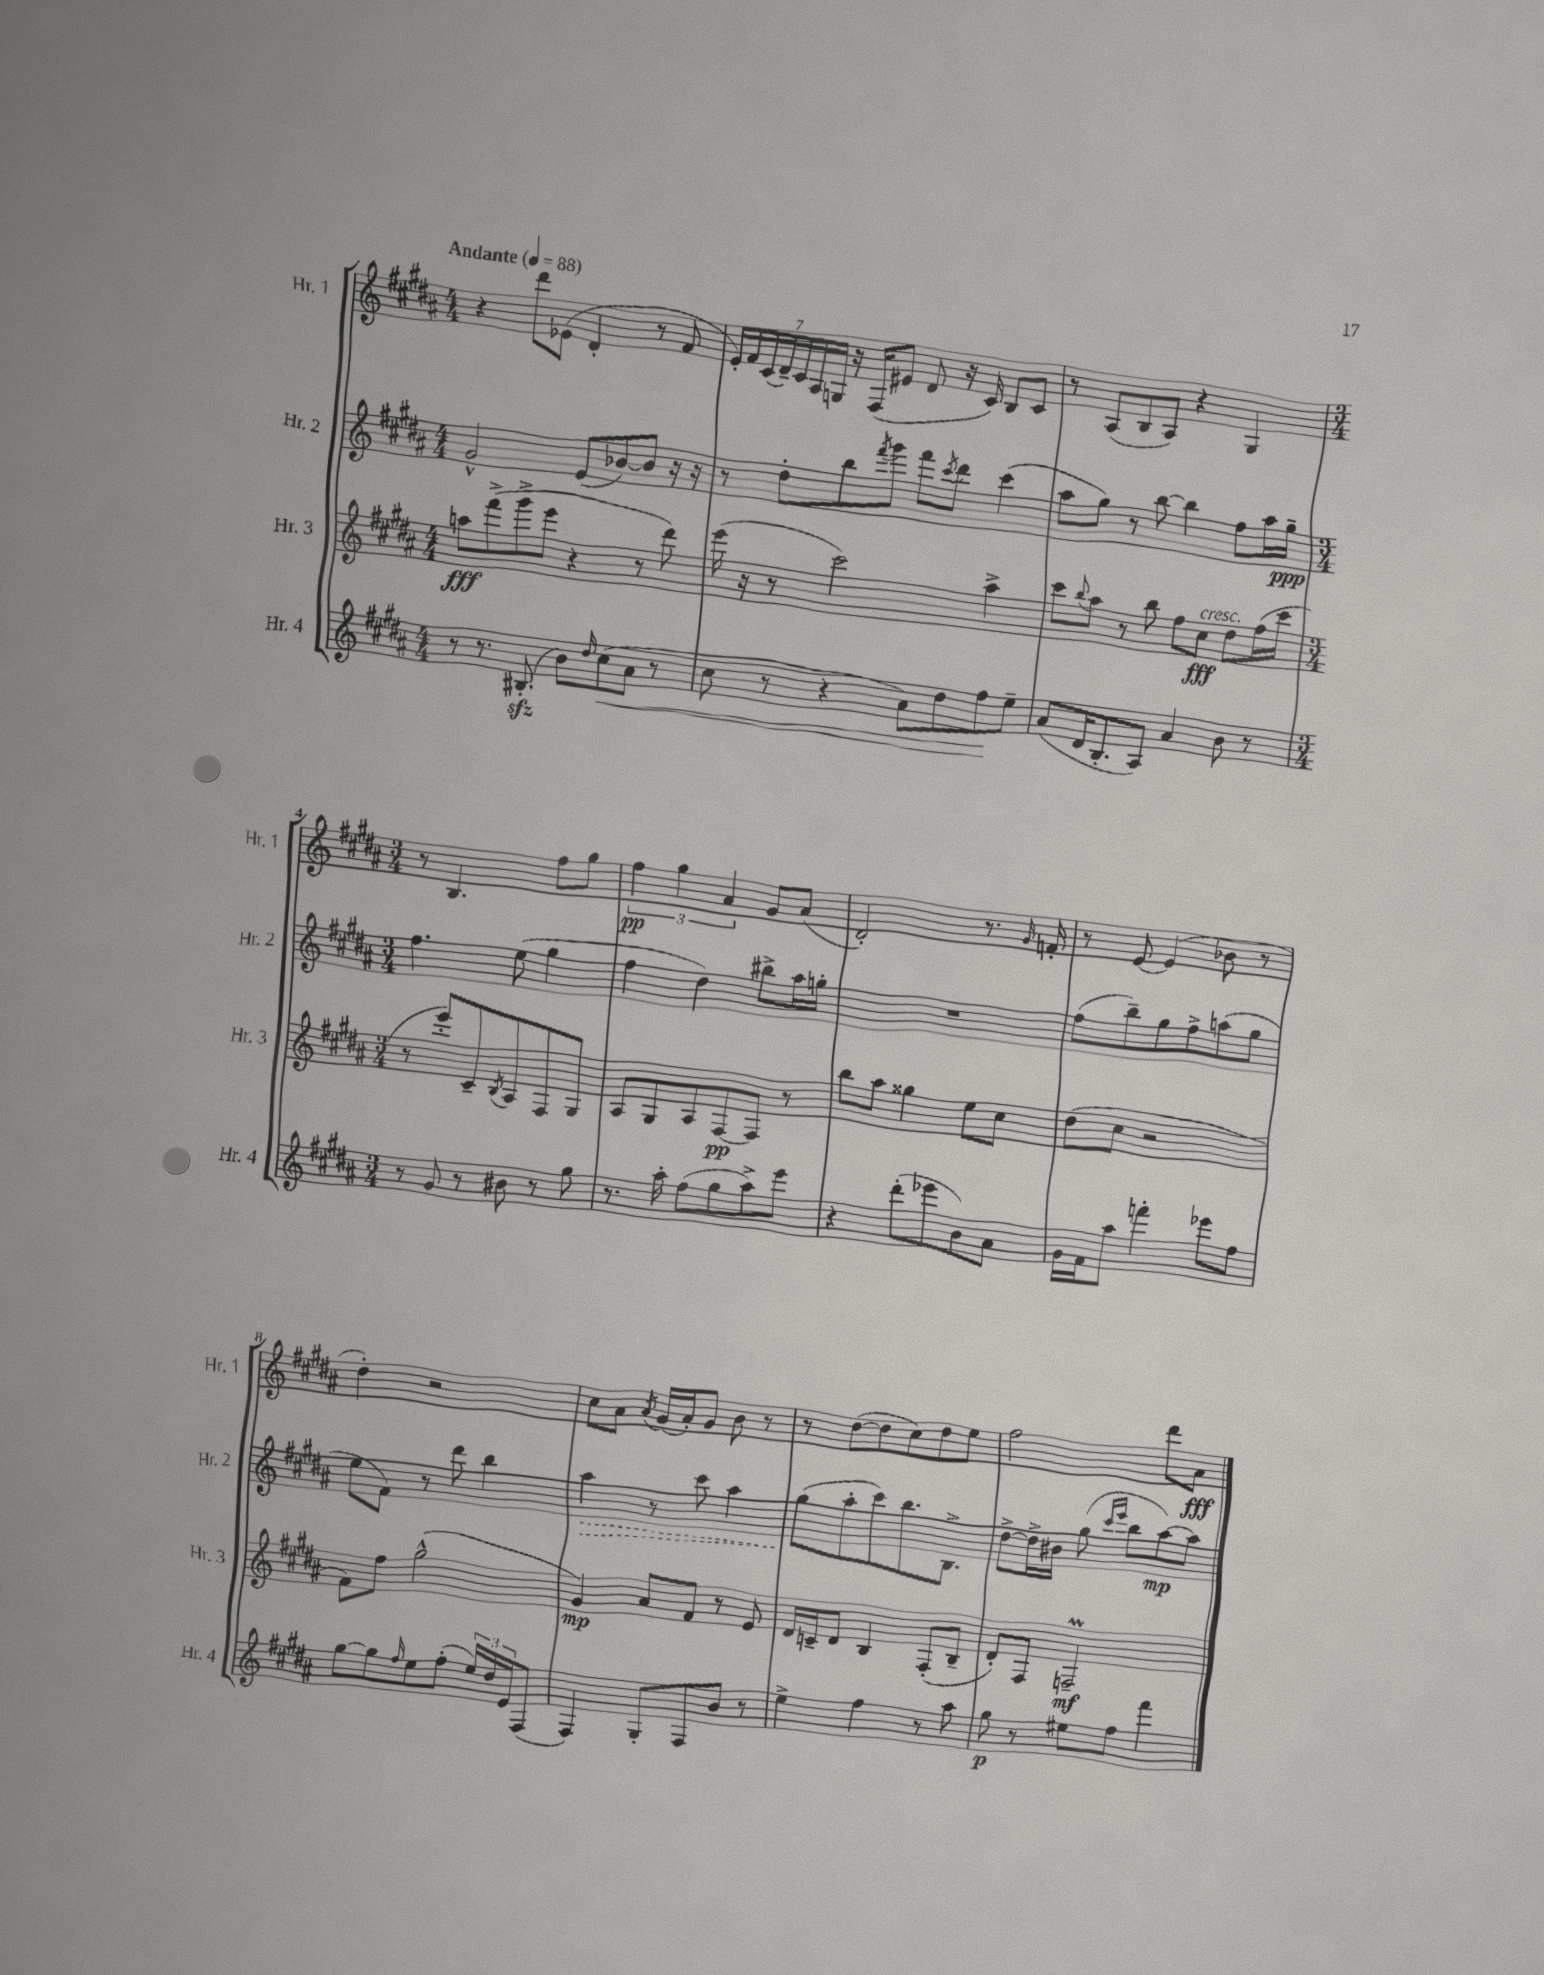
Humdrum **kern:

**kern	**dynam	**kern	**dynam	**kern	**dynam	**kern	**dynam
*part4	*part4	*part3	*part3	*part2	*part2	*part1	*part1
*staff4	*staff4	*staff3	*staff3	*staff2	*staff2	*staff1	*staff1
*I"Hr. 4	*	*I"Hr. 3	*	*I"Hr. 2	*	*I"Hr. 1	*
*I'Hr. 4	*	*I'Hr. 3	*	*I'Hr. 2	*	*I'Hr. 1	*
*clefG2	*	*clefG2	*	*clefG2	*	*clefG2	*
*k[f#c#g#d#a#]	*	*k[f#c#g#d#a#]	*	*k[f#c#g#d#a#]	*	*k[f#c#g#d#a#]	*
*M4/4	*	*M4/4	*	*M4/4	*	*M4/4	*
*MM88	*	*MM88	*	*MM88	*	*MM88	*
=1	=1	=1	=1	=1	=1	=1	=1
!	!	!	!	!	!	!LO:TX:a:B:t=Andante	!
8r	.	8aan\L	fff	2g#^^/	.	4r	.
8.r	.	(8fff#^\	.	.	.	.	.
.	.	8ggg#^\	.	.	.	8ddd#\L	.
(8.B#Xzz'/	.	.	.	.	.	.	.
.	.	8eee\J	.	.	.	(8e-X\J	.
8b\L)	.	4r	.	(8e/L	.	4d#'/	.
16qqdd#/	.	.	.	.	.	.	.
!	!LO:HP:b	!	!	!	!	!	!
(8cc#\	<	.	.	[8b-X/)	.	.	.
8a#\J	.	8r	.	8b-/J]	.	8r	.
8r	.	8ddd#\)	.	16r	.	8f#/	.
.	.	.	.	16r	.	.	.
=2	=2	=2	=2	=2	=2	=2	=2
8cc#\	.	(16eee\	.	8r	.	28e'/LL)	.
.	.	.	.	.	.	28f#/	.
.	.	16r	.	.	.	.	.
.	.	.	.	.	.	(28c#/	.
.	.	.	.	.	.	28d#~/)	.
8r	.	8r	.	8dd#'\L	.	.	.
.	.	.	.	.	.	28c#/	.
.	.	.	.	.	.	28A#/	.
.	.	.	.	.	.	28Gn/JJ	.
4r	.	2ccc#\)	.	8bb\	.	16r	.
.	.	.	.	.	.	(16F#/KL	.
.	.	.	.	8qfff#/	.	.	.
.	.	.	.	8ggg#\J	.	8e#X/J	.
8a#\L)	.	.	.	8fff#\L	.	8d#/	.
.	.	.	.	8qccc#/	.	.	.
8dd#\	.	.	.	8ddd#\J	.	16r	.
.	.	.	.	.	.	16c#/)	.
8ff#\	.	4aa#^\	.	(4ccc#\	.	8B/L	.
8ee~\J	[	.	.	.	.	8c#/J	.
=3	=3	=3	=3	=3	=3	=3	=3
(8a#/L	.	8ccc#\L	.	8aa#\L	.	8r	.
.	.	8qqbb/	.	.	.	.	.
16d#/K	.	8aa#\J	.	8gg#\J)	.	(8A#/L	.
8.B'/	.	.	.	.	.	.	.
.	.	8r	.	8r	.	8B/	.
8A#/J)	.	8bb\	.	[8bb\	.	8A#/J)	.
4a#/	.	8ff#\L	.	4bb\]	.	4r	.
!	!	!LO:TX:a:i:t=cresc.	!	!	!	!	!
.	.	8cc#\J	fff	.	.	.	.
8b\	.	8dd#\L	.	8ff#\L	.	4G#/	.
8r	.	(16ff#\L	.	16aa#\L	.	.	.
.	.	16ccc#\JJ	.	16gg#~\JJ	ppp	.	.
!!LO:LB:g=z
=4	=4	=4	=4	=4	=4	=4	=4
*M3/4	*	*M3/4	*	*M3/4	*	*M3/4	*
8r	.	8r	.	4.ff#\	.	8r	.
8g#/	.	8eee'/L)	.	.	.	4.B/	.
8r	.	8c#~/	.	.	.	.	.
.	.	8qB/	.	.	.	.	.
8b#X\	.	8A#/	.	(8ee\	.	.	.
8r	.	8F#/	.	4gg#\	.	8ff#\L	.
8gg#\	.	8G#/J	.	.	.	8gg#\J	.
=5	=5	=5	=5	=5	=5	=5	=5
8.r	.	8A#/L	.	4ff#\	.	6ff#\	pp
.	.	8G#/	.	.	.	.	.
.	.	.	.	.	.	6gg#\	.
16aa#'\	.	.	.	.	.	.	.
(8ff#\L	.	8A#/	.	4dd#\)	.	.	.
.	.	.	.	.	.	6a#/	.
8gg#\	.	[8F#/	pp	.	.	.	.
8aa#^\)	.	8F#/J]	.	8bb#X^\L	.	8g#/L	.
8eee\J	.	8r	.	16aa#\L	.	(8a#/J	.
.	.	.	.	16ggn'\JJ	.	.	.
=6	=6	=6	=6	=6	=6	=6	=6
4r	.	8bb\L	.	2.r	.	2d#'/)	.
.	.	8aa#\J	.	.	.	.	.
(8ddd#'\L	.	4gg##X\	.	.	.	.	.
8eee-X\	.	.	.	.	.	.	.
8b\)	.	8ee\L	.	.	.	8.r	.
8a#\J	.	8cc#\J	.	.	.	.	.
.	.	.	.	.	.	16qqg#/	.
.	.	.	.	.	.	16fn'/	.
=7	=7	=7	=7	=7	=7	=7	=7
16g#\LL	.	(8dd#\L	.	(8ff#\L	.	8r	.
16f#\J	.	.	.	.	.	.	.
8aa#\J	.	8cc#\J	.	8bb~\)	.	[8e/	.
4fffn'\	.	2r	.	8gg#\	.	(4e/]	.
.	.	.	.	8ff#^\	.	.	.
8eee-X\L	.	.	.	(8aan\	.	8b-X\	.
8ff#\J	.	.	.	8gg#\J	.	8r	.
!!LO:LB:g=z
=8	=8	=8	=8	=8	=8	=8	=8
[8gg#\L	.	8f#\L)	.	8ee\L	.	4dd#'\)	.
8gg#\]	.	8ff#\J	.	8f#\J)	.	.	.
16qqff#/	.	.	.	.	.	.	.
8ee\	.	(2gg#^^\	.	8r	.	2r	.
(8ff#'\J	.	.	.	8ddd#\	.	.	.
24ee/LL)	.	.	.	4bb\	.	.	.
24dd#/	.	.	.	.	.	.	.
24e/J	.	.	.	.	.	.	.
(8F#/J	.	.	.	.	.	.	.
=9	=9	=9	=9	=9	=9	=9	=9
!	!	!	!	!	!LO:HP:b	!	!
4F#/)	.	4g#/)	mp	4aa#\	>	8cc#\L	.
.	.	.	.	.	.	8a#\J	.
.	.	.	.	.	.	8qa#/	.
8G#'/L	.	8a#/L	.	8r	.	(16g#/LL	.
.	.	.	.	.	.	16a#'/J)	.
8F#/	.	8f#/J	.	8ccc#\	.	8g#/J	.
8b/J	.	8r	.	4aa#\	.	8b\	.
8r	.	8e/	.	.	.	8r	.
=10	=10	=10	=10	=10	=10	=10	=10
4ee^\	.	16d#/LL	.	(8gg#\L	.	8r	.
.	.	16cn~/J	.	.	.	.	.
.	.	8d#/J	.	8aa#'\	]	([8dd#\L	.
4ff#\	.	4B/	.	8ccc#\)	.	8dd#\]	.
.	.	.	.	8.bb\	.	8cc#\)	.
8r	.	(8F#'/L	.	.	.	8dd#\	.
.	.	.	.	8.B^\J	.	.	.
8aa#\	.	8B~/J	.	.	.	8ee\J	.
=11	=11	=11	=11	=11	=11	=11	=11
8gg#\	p	8d#'/L)	.	[8dd#^\L	.	2ff#\	.
8r	.	8F#/J	.	16dd#^\L]	.	.	.
.	.	.	.	16b#X\JJ	.	.	.
8ee#X\L	.	2FnM~/	mf	(8gg#\	.	.	.
.	.	.	.	16qqccc#/LL	.	.	.
.	.	.	.	16qqeee/JJ	.	.	.
8ff#\J	.	.	.	8bb\L	.	.	.
4fff#\	.	.	.	[8aa#\)	mp	8ddd#\L	.
.	.	.	.	8aa#\J]	.	8a#\J	fff
==	==	==	==	==	==	==	==
*-	*-	*-	*-	*-	*-	*-	*-
